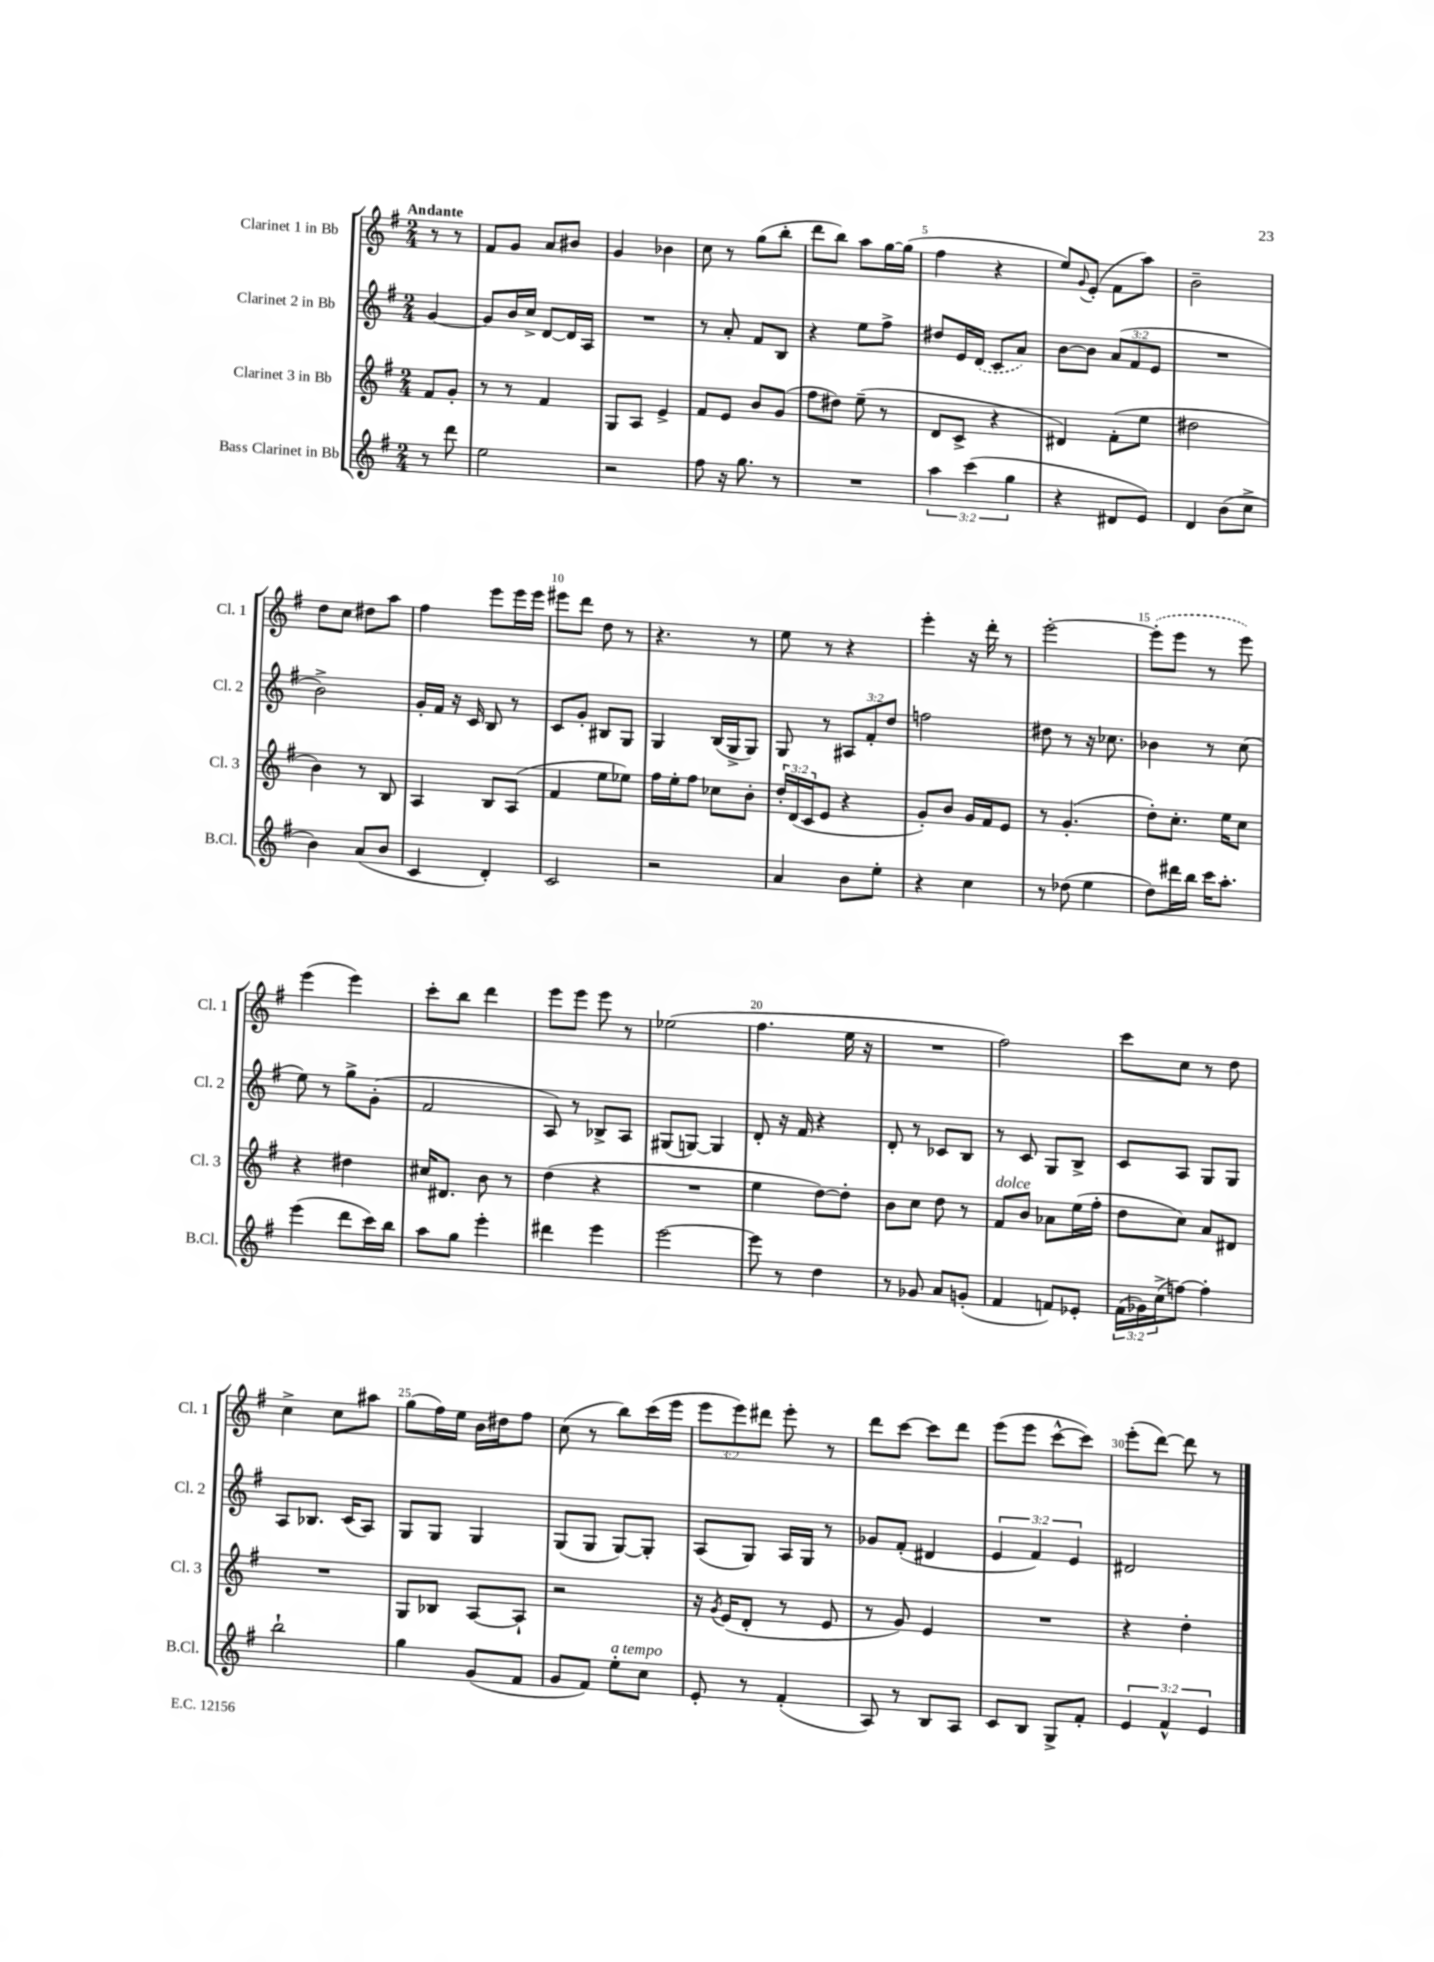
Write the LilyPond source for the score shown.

<<
\new StaffGroup <<
\new Staff = "s0" \with { instrumentName = "Clarinet 1 in Bb" shortInstrumentName = "Cl. 1" } {
    \clef treble \key g \major \numericTimeSignature \time 2/4 \override Staff.TupletNumber.text = #tuplet-number::calc-fraction-text \partial 4 \tempo "Andante"
    r8 r8 |
    fis'8 g'8 a'8 bis'8 |
    g'4 bes'4 |
    c''8 r8 g''8( b''8-. |
    d'''8 b''8) a''8 g''16~ g''16( |
    fis''4 r4 |
    e''8) \appoggiatura { g'8 } e'8-.( fis'8 a''8) |
    b'2-- |
    d''8 c''8 dis''8 a''8 |
    fis''4 e'''8 e'''16 e'''16 |
    eis'''8 d'''8 d''8 r8 |
    r4. r8 |
    e''8 r8 r4 |
    e'''4-. r16 d'''16-. r8 |
    e'''2~-. |
    \once \slurDashed e'''8-.( e'''8 r8 e'''8) |
    e'''4( e'''4) |
    c'''8-. b''8 d'''4 |
    e'''8 e'''8 e'''8 r8 |
    ees''2( |
    fis''4. e''16 r16 |
    R2 |
    fis''2) |
    c'''8 c''8 r8 d''8 |
    c''4-> c''8 ais''8 |
    g''8( fis''16) e''16 b'16 dis''16 fis''8 |
    c''8( r8 b''8) c'''16( e'''16 |
    \tuplet 3/2 { e'''8 e'''8) dis'''8 } e'''8-. r8 |
    d'''8 c'''8~ c'''8 d'''8 |
    e'''8( e'''8 c'''8~-^ c'''8) |
    e'''8-.( d'''8~) d'''8 r8 \bar "|." |
}
\new Staff = "s1" \with { instrumentName = "Clarinet 2 in Bb" shortInstrumentName = "Cl. 2" } {
    \clef treble \key g \major \numericTimeSignature \time 2/4 \override Staff.TupletNumber.text = #tuplet-number::calc-fraction-text \partial 4
    g'4~ |
    g'8 b'16 c''16-> d'8~ d'16 a16 |
    R2 |
    r8 a'8-. fis'8 b8 |
    r4 e''8 fis''8-> |
    dis''8 e'16 \once \slurDashed d'16( c'8 a'8) |
    b'8~ b'8 \tuplet 3/2 { a'8( fis'8 e'8 } |
    R2 |
    b'2->) |
    g'16-. fis'16 r16 c'16 b8 r8 |
    c'8 g'8-. bis8 g8 |
    g4 b16( g16-> g8) |
    g8 r8 \tuplet 3/2 { ais8 fis'8-. d''8 } |
    f''2 |
    dis''8 r8 r16 ces''8. |
    bes'4 r8 c''8( |
    e''8) r8 g''8-> g'8-.( |
    fis'2 |
    a8) r8 bes8-> a8 |
    gis8( g8~) g4 |
    d'8-. r16 fis'16 r4 |
    d'8-. r8 ces'8 b8 |
    r8 c'8 g8 b8-> |
    c'8 a8 g8 g8 |
    a8 bes8. c'16( a8) |
    g8 g8 g4 |
    g8( g8 g8~) g8-. |
    a8( g8) a16 g16 r8 |
    ges'8 fis'8-.( dis'4 |
    \tuplet 3/2 { e'4 fis'4) e'4 } |
    dis'2 \bar "|." |
}
\new Staff = "s2" \with { instrumentName = "Clarinet 3 in Bb" shortInstrumentName = "Cl. 3" } {
    \clef treble \key g \major \numericTimeSignature \time 2/4 \override Staff.TupletNumber.text = #tuplet-number::calc-fraction-text \partial 4
    fis'8 g'8-. |
    r8 r8 fis'4 |
    g8 a8 e'4-> |
    fis'8 e'8 b'8 g'8( |
    fis''8 dis''8) e''8--( r8 |
    d'8 c'8-> r4 |
    dis'4) fis'8-.( e''8 |
    dis''2 |
    b'4) r8 b8 |
    a4 b8 a8( |
    fis'4 e''8 ees''8) |
    fis''16 e''16-. fis''8 ces''8 b'8-. |
    \tuplet 3/2 { d''16-. d'16( c'16 } e'8 r4 |
    g'8-.) b'8 g'16 fis'16 e'8 |
    r8 g'4.-.( |
    d''8-.) c''8.-. e''16 c''8 |
    r4 dis''4 |
    cis''16 dis'8. b'8 r8 |
    d''4( r4 |
    R2 |
    e''4 d''8~) d''8-. |
    b'8 c''8 d''8 r8 |
    fis'8^\markup { \italic "dolce" } b'8 aes'8 e''16( fis''16-. |
    d''8 c''8) a'8 dis'8 |
    R2 |
    g8 bes8 a8~ a8-! |
    r2 |
    r16 \acciaccatura { g'8 } e'16( d'8-. r8 e'8 |
    r8 g'8) e'4 |
    R2 |
    r4 d''4-. \bar "|." |
}
\new Staff = "s3" \with { instrumentName = "Bass Clarinet in Bb" shortInstrumentName = "B.Cl." } {
    \clef treble \key g \major \numericTimeSignature \time 2/4 \override Staff.TupletNumber.text = #tuplet-number::calc-fraction-text \partial 4
    r8 d'''8 |
    e''2 |
    r2 |
    fis''8 r16 g''8. r8 |
    R2 |
    \tuplet 3/2 { a''4 c'''4( g''4 } |
    r4 dis'8 e'8) |
    d'4 b'8( c''8-> |
    b'4) a'8( b'8 |
    c'4 d'4-.) |
    c'2 |
    r2 |
    a'4 b'8 e''8-. |
    r4 c''4 |
    r8 des''8( e''4 |
    d''8) dis'''16 b''16 c'''16 a''8.-. |
    e'''4( d'''8 c'''16) b''16 |
    a''8 g''8 e'''4-. |
    dis'''4 e'''4 |
    e'''2~ |
    e'''8 r8 d''4 |
    r8 ges'8 a'8 g'8-.( |
    fis'4 f'8) ees'8-. |
    \tuplet 3/2 { fis'16( ges'16) c''16->( } f''8~) f''4-. |
    b''2-! |
    g''4 g'8( fis'8 |
    g'8 fis'8) e''8-.^\markup { \italic "a tempo" } c''8 |
    e'8-. r8 fis'4-.( |
    a8) r8 b8 a8 |
    c'8 b8 g8-> fis'8-. |
    \tuplet 3/2 { e'4 fis'4-^ e'4 } \bar "|." |
}
>>
>>
\layout { \context { \Score \override BarNumber.break-visibility = ##(#f #t #t) barNumberVisibility = #(every-nth-bar-number-visible 5) } }
